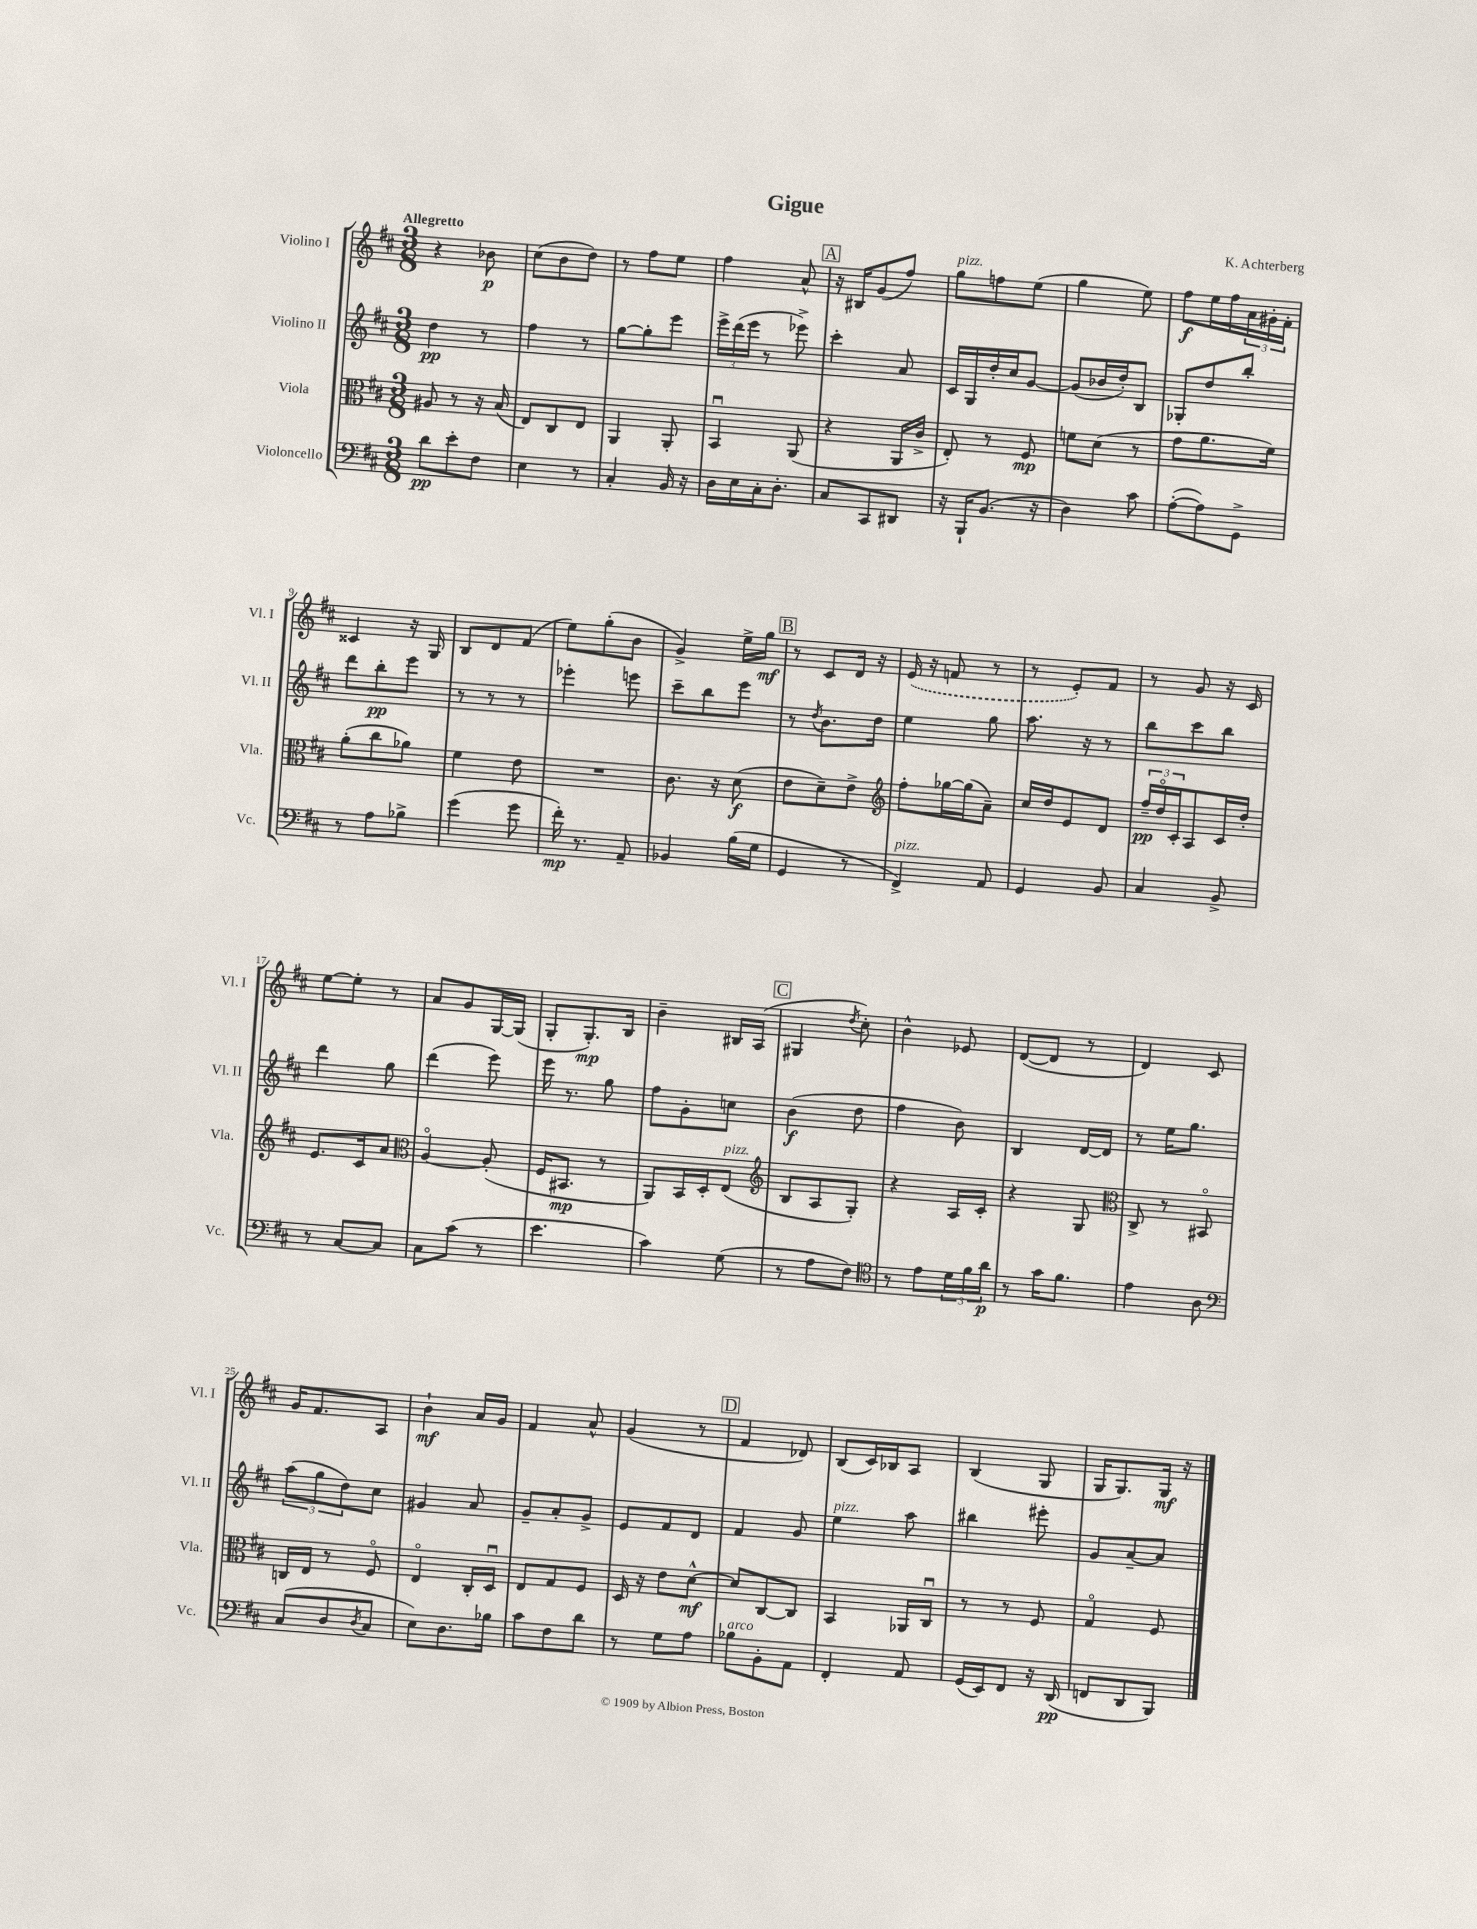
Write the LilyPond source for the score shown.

\header { title = "Gigue" composer = "K. Achterberg" }
<<
\new StaffGroup <<
\new Staff = "s0" \with { instrumentName = "Violino I" shortInstrumentName = "Vl. I" } {
    \clef treble \key d \major \numericTimeSignature \time 3/8 \tempo "Allegretto"
    r4 bes'8\p |
    cis''8( b'8 d''8) |
    r8 fis''8 e''8 |
    fis''4 a'8-^ |
    \mark \markup { \box "A" } r16 bis16 g'8( fis''8) |
    g''8^\markup { \italic "pizz." } f''8 e''8( |
    g''4 e''8) |
    fis''8\f e''16 fis''16 \tuplet 3/2 { a'16 gis'16-. fis'16-. } |
    cisis'4 r16 g16 |
    b8 d'8 fis'8( |
    e''8) g''8-.( b'8 |
    g'4->) e''16-> g''16\mf |
    \mark \markup { \box "B" } r8 cis'8 d'16 r16 |
    \once \slurDashed e'16( r16 f'8 r8 |
    r8 e'8-.) fis'8 |
    r8 g'8 r16 cis'16 |
    e''8~ e''8-. r8 |
    a'8 g'8 g16~ g16( |
    g8-. g8.-.\mp) b16 |
    b'4-- bis16 a16( |
    \mark \markup { \box "C" } gis4 \acciaccatura { d''8 } cis''8-.) |
    b'4-^ ees'8 |
    d'8~( d'8 r8 |
    d'4) cis'8 |
    g'16 fis'8. a8 |
    b'4-!\mf a'16 g'16 |
    fis'4 a'8-^ |
    g'4( r8 |
    \mark \markup { \box "D" } fis'4 des'8) |
    b8( cis'16) bes16 a8 |
    b4( g8 |
    g16 g8.) g16\mf r16 \bar "|." |
}
\new Staff = "s1" \with { instrumentName = "Violino II" shortInstrumentName = "Vl. II" } {
    \clef treble \key d \major \numericTimeSignature \time 3/8
    d''4\pp r8 |
    fis''4 r8 |
    g''8~ g''8-. e'''8 |
    \tuplet 3/2 { e'''16-> d'''16( e'''16 } r8 ees'''8->) |
    \mark \markup { \box "A" } cis'''4-. a'8 |
    cis'16 g16 d''16-. cis''16 g'8~ |
    g'8( bes'16 d''16-.) b8 |
    ges8-. d''8 b''8-. |
    d'''8 b''8-.\pp e'''8 |
    r8 r8 r8 |
    ees'''4-. e'''8 |
    cis'''8-- b''8 e'''8 |
    \mark \markup { \box "B" } r8 \acciaccatura { d''8 } b'8. d''16 |
    e''4 g''8 |
    a''8. r16 r8 |
    b''8 cis'''8 b''8 |
    d'''4 g''8 |
    d'''4( e'''8) |
    e'''16 r8. g''8 |
    fis''8 g'8-. c''8 |
    \mark \markup { \box "C" } b'4\f( d''8 |
    fis''4 b'8) |
    b4 d'16~ d'16 |
    r8 e''16 g''8. |
    \tuplet 3/2 { a''8( g''8 d''8) } cis''8 |
    gis'4 a'8 |
    g'8-- a'8-. g'8-> |
    e'8 fis'8 d'8 |
    \mark \markup { \box "D" } fis'4 g'8 |
    e''4^\markup { \italic "pizz." } a''8 |
    bis''4 eis'''8-. |
    g'8 a'8~-- a'8 \bar "|." |
}
\new Staff = "s2" \with { instrumentName = "Viola" shortInstrumentName = "Vla." } {
    \clef alto \key d \major \numericTimeSignature \time 3/8
    ais8 r8 r16 b16( |
    e8) cis8 e8 |
    a,4 a,8-. |
    b,4\downbow a,8( |
    \mark \markup { \box "A" } r4 a,16 cis'16-> |
    e8-.) r8 fis8\mp |
    f'8 d'8( r8 |
    g'8 a'8. fis'16) |
    a'8-.( cis''8 aes'8) |
    fis'4 e'8 |
    R4. |
    cis'8. r16 d'8\f( |
    \mark \markup { \box "B" } e'8 d'8--) e'8-> |
    \clef treble fis''8-. ges''16~ ges''16( a'8--) |
    cis''16 d''16 e'8 d'8 |
    \tuplet 3/2 { fis''16--\pp d''16\flageolet cis'16-. } a8 cis'16 d''16-. |
    e'8. cis'16 a'8 |
    \clef alto a4~\flageolet a8-.( |
    fis16 bis,8.\mp r8 |
    a,8) b,16 d16-. e8^\markup { \italic "pizz." }( |
    \mark \markup { \box "C" } \clef treble b8 a8 g8-.) |
    r4 a16 cis'16-. |
    r4 g8 |
    \clef alto cis8-> r8 bis,8\flageolet |
    c16 e16 r8 fis8\flageolet |
    e4\flageolet cis16-. d16\downbow |
    e8 g8 fis8 |
    d16 r16 e'8 d'8~-^\mf |
    \mark \markup { \box "D" } d'8 cis8~ cis8 |
    b,4 aes,16 cis16\downbow |
    r8 r8 fis8 |
    g4\flageolet fis8 \bar "|." |
}
\new Staff = "s3" \with { instrumentName = "Violoncello" shortInstrumentName = "Vc." } {
    \clef bass \key d \major \numericTimeSignature \time 3/8
    d'8\pp e'8-. fis8 |
    e4 r8 |
    cis4-. b,16 r16 |
    d16 e16 cis16-. d8.-. |
    \mark \markup { \box "A" } cis8 cis,8 dis,8 |
    r16 b,,16-! b,8.( r16 |
    d4) cis'8 |
    a8~-.( a8) g,8-> |
    r8 a8 bes8-> |
    g'4( g'8 |
    fis'16-.\mp) r8. a,8-- |
    bes,4 b16( g16 |
    \mark \markup { \box "B" } g,4 r8 |
    fis,4->^\markup { \italic "pizz." }) a,8 |
    g,4 b,8 |
    cis4 b,8-> |
    r8 cis8~ cis8 |
    cis8 cis'8( r8 |
    e'4. |
    cis'4) g8( |
    \mark \markup { \box "C" } r8 a8 fis8) |
    \clef tenor r8 e'8 \tuplet 3/2 { d'16 fis'16 a'16\p } |
    r8 g'16 fis'8. |
    e'4 a8 |
    \clef bass cis8( d8 \acciaccatura { d8 } cis8 |
    e8) d8. bes16 |
    cis'8 fis8 d'8 |
    r8 g8 a8 |
    \mark \markup { \box "D" } bes8^\markup { \italic "arco" } b,8-. a,8 |
    fis,4-. a,8 |
    g,16( e,16) fis,8 r16 d,16\pp( |
    f,8 d,8 b,,8) \bar "|." |
}
>>
>>
